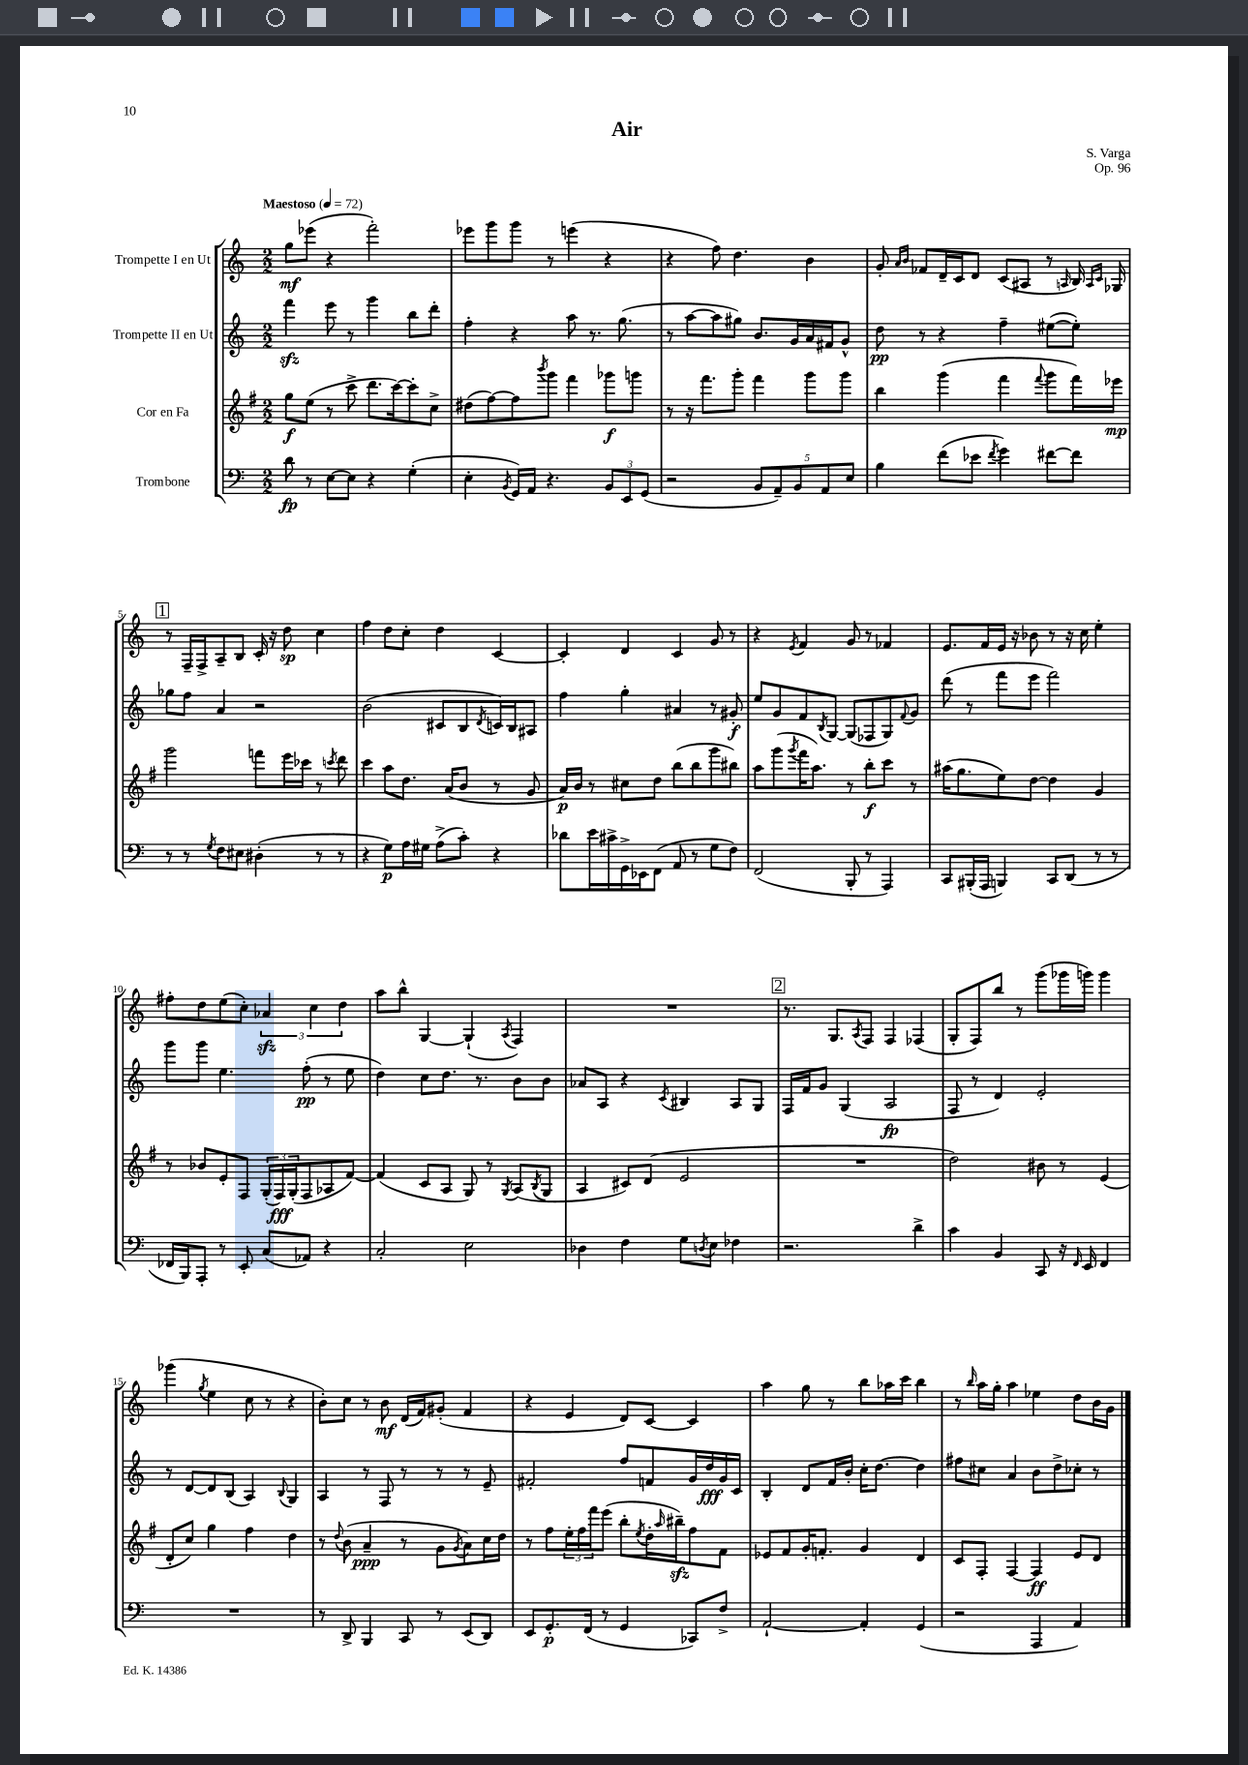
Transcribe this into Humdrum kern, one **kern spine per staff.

**kern	**kern	**kern	**kern
*staff4	*staff3	*staff2	*staff1
*clefF4	*clefG2	*clefG2	*clefG2
*k[]	*k[f#]	*k[]	*k[]
*M2/2	*M2/2	*M2/2	*M2/2
*MM72	*MM72	*MM72	*MM72
8d\	8gg\L	4fff\	8gg\L
8r	(8ee\J	.	(8eee-\J
[8E\L	8r	8eee\	4r
8E\]J	8ccc^\	8r	.
4r	8.ddd\L	4ggg\	2fff'\)
.	[16ccc\k)	.	.
(4G'\	8ccc'\]	8bb\L	.
.	8cc^\J	8ddd'\J	.
=	=	=	=
4E'\	(8dd#\L	4ff'\	8eee-\L
.	[8ff#\)	.	8ggg\
8qBB/	.	.	.
16GG/LL)	8ff#\]	4r	8ggg\J
16AA/JJ	.	.	.
.	8qbbb/	.	.
4.r	8ggg\J	.	8r
.	4fff#\	8aa\	(4eee\
.	.	8.r	.
12BB/L	8ggg-\L	.	4r
.	.	(8.gg\	.
12EE/	.	.	.
.	8ggg\J	.	.
(12GG/J	.	.	.
=	=	=	=
2r	8r	8r	4r
.	16r	[8aa\L	.
.	8.fff#\L	.	.
.	.	8aa\]	8ff\)
.	8ggg'\J	8gg#\J)	4.dd\
10BB/L	4fff#\	8.b/L	.
10AA~/)	.	.	.
.	.	16g/L	.
10BB/	.	.	.
.	8ggg\L	16a/	4b\
10AA/	.	.	.
.	.	16f#/J	.
.	8ggg\J	8g^^/J	.
10E/J	.	.	.
=	=	=	=
4B\	4bb\	8dd\	8g'/
.	.	.	16qqa/LL
.	.	.	16qqb/JJ
.	.	8r	8f-/L
(8f\L	(4ggg\	4r	16d~/L
.	.	.	16c/J
8e-\J	.	.	8d/J
8qf/	.	.	.
4g\)	4fff#\	4ff~\	(8c/L
.	.	.	8A#/J
.	8qqfff#/	.	.
[8f#\L	8ggg\L	([8ee#\L	8r
.	.	.	16qqA/
8f#\]J	16fff#\L)	8ee#'\]J)	16B/)
.	.	.	16qqA/LL
.	.	.	16qqc/JJ
.	16eee-\JJ	.	16G-/
=	=	=	=
8r	2ggg\	8gg-\L	8r
8r	.	8ff\J	16F~/LL
.	.	.	16F^/J
8qG/	.	.	.
8F\L	.	4a/	8A~/
8E#\J	.	.	8B/J
(4D#'\	8fff\L	2r	16c'/
.	.	.	16r
.	16eee\L	.	8dd\
.	16ccc-\JJ	.	.
8r	8r	.	4cc\
.	8qccc/	.	.
8r	8ddd\	.	.
=	=	=	=
4r	4ccc\	(2b\	4ff\
8G\L)	8aa\L	.	8dd\L
16A\L	8.dd\J	.	8cc'\J
16G#\JJ	.	.	.
(8A^\L	.	8c#/L	4dd\
.	(16a/LK	.	.
8c'\J)	8b/J	8B/	.
.	.	8qd/	.
4r	8r	16c/L)	[4c/
.	.	16B/J	.
.	8g/	8A#/J	.
=	=	=	=
8d-\L	16a/LL)	4ff\	4c'/]
.	16b/JJ	.	.
16e\L	8r	.	.
16c#^\	.	.	.
16GG^\	8cc#\L	4gg'\	4d/
16EE-\J	.	.	.
(8FF\J	8dd\J	.	.
8AA/	(8bb\L	4a#/	4c/
8r	8bb\	.	.
8G\L	8ggg\	8r	8g/
8F\J)	8bb#\J)	8g#'/	8r
=	=	=	=
(2FF/	8aa\L	8ee/L	4r
.	(8ggg\	8g/	.
.	8qggg/	.	8qe/
.	16fff#\K	8f/	4f/
.	8.aa\J)	.	.
.	.	8qB/	.
.	.	[8G/J	.
8BBB'/	8r	(8G/]L	8g/
8r	8bb'\L	8F-/	8r
4AAA/)	8ccc\J	8G/)	4f-/
.	.	8qqf/	.
.	8r	8g/J	.
=	=	=	=
8CC/L	(16aa#\LK	(8ddd\	8.e/L
.	8.gg\	.	.
(16BBB#'/L	.	8r	.
16AAA/JJ	.	.	16f/L
4BBB/)	8ee\)	8fff\L	16e/JJ
.	.	.	16r
.	[8dd\J	8eee\J	8b-\
8CC/L	4dd\]	2fff\)	8r
(8DD/J	.	.	16r
.	.	.	16cc\
8r	4g/	.	4ee'\
8r	.	.	.
=	=	=	=
16FF-/LL	8r	8ggg\L	8ff#'\L
16BBB/J)	.	.	.
8AAA'/J	8b-/L	8ggg\J	8dd\
8r	8e'/	4.ee\	(8ee\
8EE'/	8F#/J	.	8cc'\J)
(8C/L	(24G'/LL	.	6a-/
.	24F#/)	.	.
.	(24G'/J	.	.
8AA-/J)	8F#/	(8ff'\	.
.	.	.	6cc\
4r	8A-/	8r	.
.	.	.	6dd\
.	[8f#/J)	8ee\	.
=	=	=	=
2C'/	(4f#/]	4dd\)	8aa\L
.	.	.	8bb^^\J
.	8c/L	8cc\L	[4G/
.	8A/J	8.dd\J	.
2E\	8G/)	.	(4G`/]
.	.	8.r	.
.	8r	.	.
.	8qG/	.	8qA/
.	(8A/L	8b\L	4F/)
.	8qB/	.	.
.	8G/J	8b\J	.
=	=	=	=
4D-\	4A/	8a-/L	1r
.	.	8A/J	.
4F\	8c#/L)	4r	.
.	(8d/J	.	.
.	.	8qc/	.
8G\L	2e/	4B#/	.
8qD/	.	.	.
8E\J	.	.	.
4F-\	.	8A/L	.
.	.	8G/J	.
=	=	=	=
2.r	1r	16F/LL	8.r
.	.	16f/J	.
.	.	8g/J	.
.	.	.	8.G/L
.	.	(4G/	.
.	.	.	8qA/
.	.	.	8F/J
.	.	2A/	4F/
4d^\	.	.	(4F-/
=	=	=	=
4c\	2dd\)	8F/	8G'/L
.	.	8r	8F/)
4BB/	.	4d/)	8bb/J
.	.	.	8r
8CC/	8b#\	2e'/	(8ggg\L
16r	8r	.	16ggg-\L
16qqFF/	.	.	.
16EE/	.	.	16ggg\JJ)
4FF/	(4e/	.	4ggg\
=	=	=	=
1r	8d'/L	8r	(4ggg-\
.	8cc/J)	[8d/L	.
.	.	.	8qgg/
.	4gg\	8d/]	4ee\
.	.	(8B/J	.
.	4ff#\	4A/)	8cc\
.	.	.	8r
.	.	8qqB/	.
.	4dd\	4G/	4r
=	=	=	=
8r	8r	4A/	8b'\L)
.	8qqdd/	.	.
8DD^/	(8b\	.	8cc\J
4BBB/	4a~/	8r	8r
.	.	8F/	8b\
8CC/	8r	8r	(16d/LL
.	.	.	16f/J)
8r	8g\L	8r	(8g#'/J
.	8qg/	.	.
(8EE/L	8a\)	8r	4f/
8DD/J)	16cc\L	8e~/	.
.	16dd\JJ	.	.
=	=	=	=
8EE/L	8r	2f#'/	4r
8.GG'/	8ff#\L	.	.
.	24ee'\L	.	4e/
.	24ff#\	.	.
(16FF/Jk	.	.	.
.	24fff#\J	.	.
8r	(8eee\J	.	.
4GG/	8bb'\L	8ff/L	8d/L)
.	8qee/	.	.
.	16dd'\L	8f/	[8c/J
.	16qqaa/	.	.
.	16bb#~\J)	.	.
8CC-/L)	8ff#\	16g/L	4c/]
.	.	16dd/	.
8F^/J	8f#\J	16g/	.
.	.	16c/JJ	.
=	=	=	=
[2AA`/	8e-/L	4B'/	4aa\
.	8f#/	.	.
.	16g'/K	8d/L	8gg\
.	8.f'/J	.	.
.	.	16f/L	8r
.	.	16b'/JJ	.
4AA'/]	4g/	16cc'\LK	8bb\L
.	.	[8.dd\J	.
.	.	.	16aa-\L
.	.	.	16ccc\JJ
(4GG/	4d/	4dd\]	4bb\
=	=	=	=
2r	8c/L	8ff#\L	8r
.	.	.	16qqbb/
.	8F#'/J	8cc#\J	16aa\LL
.	.	.	16gg'\JJ
.	[4F#/	4a/	4aa\
4AAA/	4F#/]	8b\L	4ee-\
.	.	8dd^\	.
4AA/)	8e/L	8cc-'\J	8dd\L
.	8d/J	8r	16b\L
.	.	.	16g\JJ
==	==	==	==
*-	*-	*-	*-
